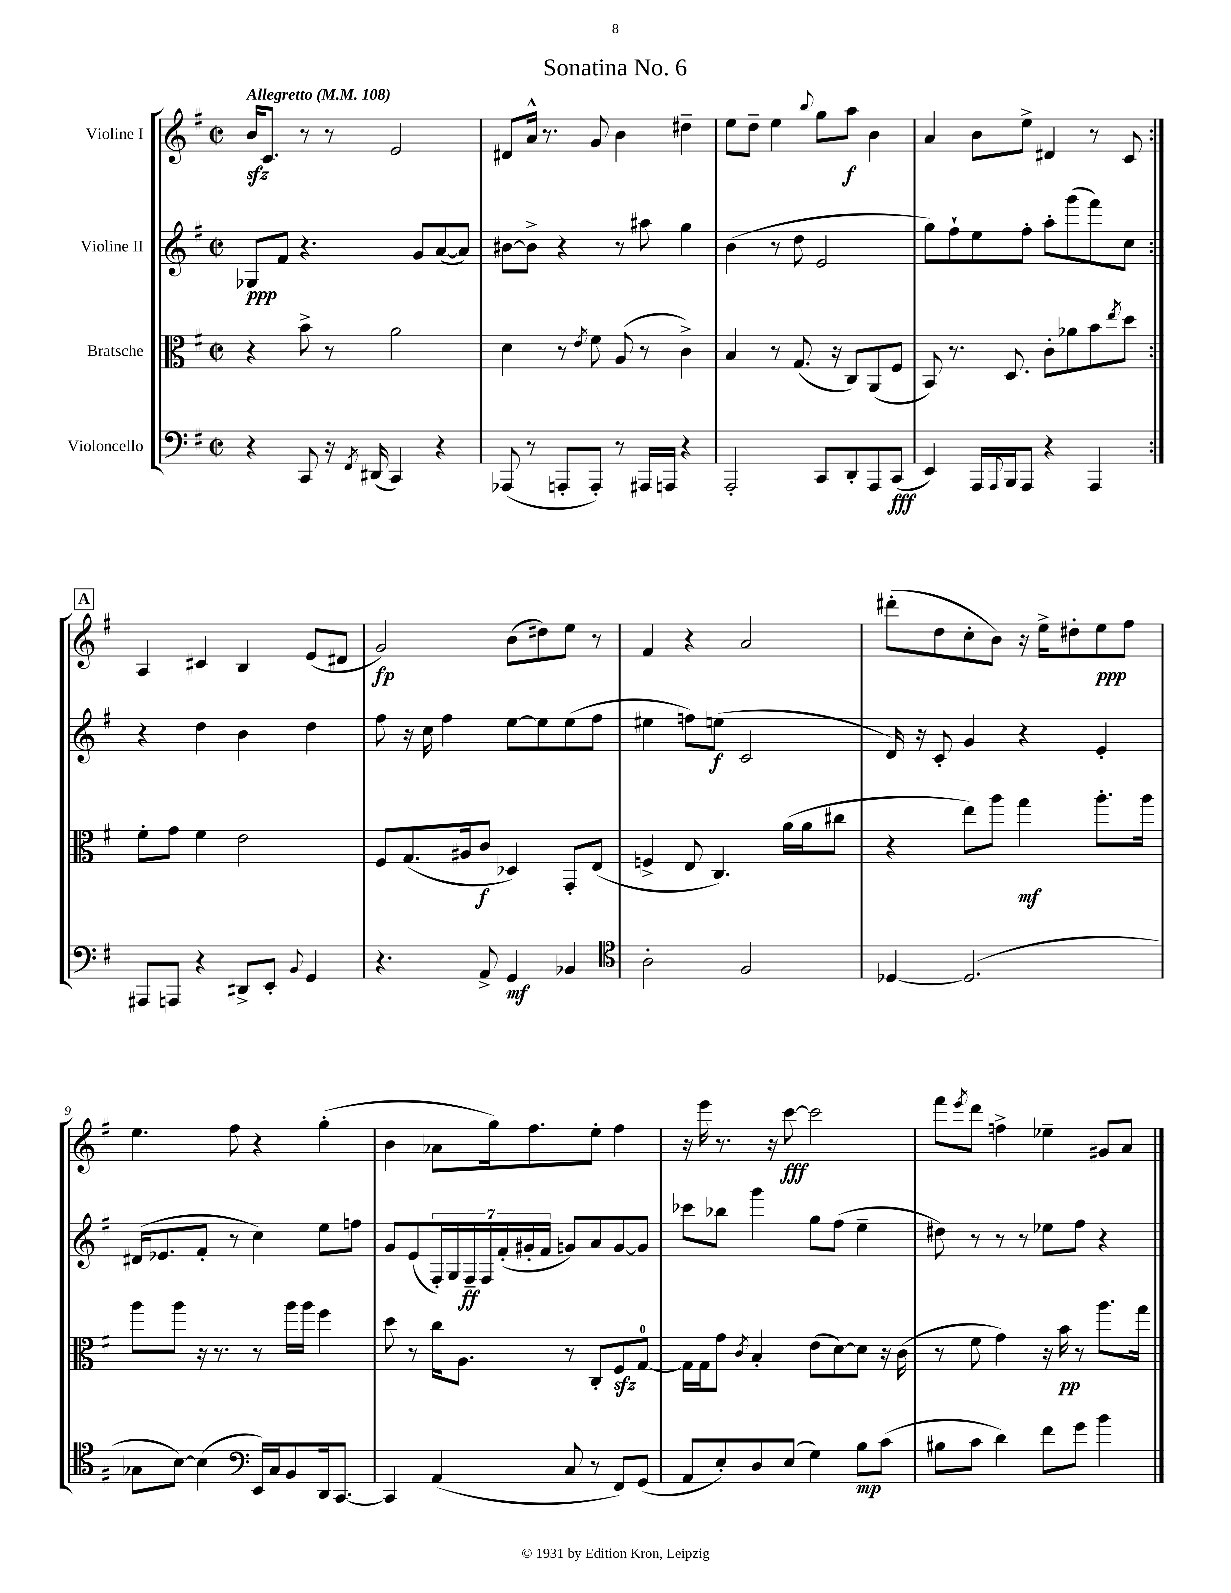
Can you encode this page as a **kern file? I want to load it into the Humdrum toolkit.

**kern	**kern	**kern	**kern
*staff4	*staff3	*staff2	*staff1
*clefF4	*clefC3	*clefG2	*clefG2
*k[f#]	*k[f#]	*k[f#]	*k[f#]
*M2/2	*M2/2	*M2/2	*M2/2
*met(c|)	*met(c|)	*met(c|)	*met(c|)
*MM108	*MM108	*MM108	*MM108
4r	4r	8G-/L	16b/LK
.	.	.	8.c/J
.	.	8f#/J	.
8CC/	8b^\	4.r	8r
16r	8r	.	8r
8qFF#/	.	.	.
(16DD#/	.	.	.
4CC/)	2a\	.	2e/
.	.	8g/L	.
4r	.	([8a/	.
.	.	8a/]J)	.
=	=	=	=
(8AAA-/	4d\	[8b#\L	8d#/L
8r	.	8b#^\]J	16a^^/Jk
.	.	.	8.r
8AAA'/L	8r	4r	.
.	8qe/	.	.
8AAA'/J)	8f#\	.	8g/
8r	(8A/	8r	4b\
16AAA#/LL	8r	8aa#\	.
16AAA/JJ	.	.	.
4r	4c^\)	4gg\	4dd#~\
=	=	=	=
2AAA'/	4B/	(4b\	8ee\L
.	.	.	8dd~\J
.	8r	8r	4ee\
.	(8.G/	8dd\	.
.	.	.	8qqbb/
8CC/L	.	2e/	8gg\L
.	16r	.	.
8DD'/	8C/L)	.	8aa\J
8AAA/	(8AA/	.	4b\
(8CC/J	8F#/J	.	.
=	=	=	=
4EE/)	8BB/)	8gg\L)	4a/
.	8.r	8ff#`\	.
16AAA/LL	.	8ee\	8b\L
8qqAAA/	.	.	.
16BBB/J	8.D/	.	.
8AAA/J	.	8ff#'\J	8ee^\J
4r	8c'\L	8aa'\L	4d#/
.	8a-\	(8ggg\	.
4AAA/	8b\	8fff#\)	8r
.	8qee/	.	.
.	8dd\J	8cc\J	8c/
=:|!	=:|!	=:|!	=:|!
8AAA#/L	8f#'\L	4r	4A/
8AAA/J	8g\J	.	.
4r	4f#\	4dd\	4c#/
8DD#^/L	2e\	4b\	4B/
8EE'/J	.	.	.
8qqBB/	.	.	.
4GG/	.	4dd\	(8e/L
.	.	.	8d#/J
=	=	=	=
4.r	8F#/L	8ff#\	2g/)
.	(8.G/	16r	.
.	.	16cc\	.
.	.	4ff#\	.
.	16A#/k	.	.
8AA^/	8c/J	.	.
4GG/	4D-/)	[8ee\L	(8b\L
.	.	8ee\]	8dd#\)
4BB-/	8GG'/L	(8ee\	8ee\J
.	(8E/J	8ff#\J	8r
=	=	=	=
*clefC4	*	*	*
2A'\	4F^/	4ee#\	4f#/
.	8E/	8ff\L)	4r
.	4.C/)	(8ee\J	.
2F#/	.	2c/	2a/
.	(16a\LL	.	.
.	16a\J	.	.
.	8cc#\J	.	.
=	=	=	=
[4D-/	4r	16d/)	(8ddd#'\L
.	.	16r	.
.	.	8c'/	8dd\
(2.D-/]	8ee\L)	4g/	8cc'\
.	8aa\J	.	8b\J)
.	4gg\	4r	16r
.	.	.	16ee^\LK
.	.	.	8dd#'\
.	8.aa'\L	4e'/	8ee\
.	.	.	8ff#\J
.	16aa\Jk	.	.
=	=	=	=
8G-\L	8aa\L	(16d#/LK	4.ee\
.	.	8.e-/	.
[8B\J)	8aa\J	.	.
(4B\]	16r	8f#'/J	.
.	8.r	.	.
.	.	8r	8ff#\
*clefF4	*	*	*
16EE/LL)	8r	4cc\)	4r
16C/J	.	.	.
8BB/	16aa\LL	.	.
.	16aa\JJ	.	.
16DD/k	4ff#\	8ee\L	(4gg'\
[8.CC/J	.	.	.
.	.	8ff\J	.
=	=	=	=
4CC/]	8dd\	8g/L	4b\
.	8r	(8e/	.
(4AA/	16cc\LK	28F#'/L)	8a-\L
.	.	28G/	.
.	8.A\J	.	.
.	.	28F#~/	.
.	.	28F#/	.
.	.	.	16gg\k)
.	.	(28f#'/	.
.	.	28g#'/	.
.	.	.	8.ff#\
.	.	28f#/JJ	.
8C/	8r	8g/L)	.
8r	8C'/L	8a/	8ee'\J
8FF#/L)	8F#/	[8g/	4ff#\
(8GG/J	[8G/J	8g/]J	.
=	=	=	=
8AA/L	16G\]LL	8ccc-\L	16r
.	16G\J	.	16eee\
8E'/)	8g\J	8bb-\J	8.r
.	8qc/	.	.
8D/	4B'/	4ggg\	.
.	.	.	16r
(8E/J	.	.	[8ccc\
4G\)	(8e\L	8gg\L	2ccc\]
.	[8d\)	(8ff#\J	.
8B\L	8d\]J	4ee~\	.
(8c\J	16r	.	.
.	(16c\	.	.
=	=	=	=
8B#\L	8r	8dd#\)	8fff#\L
.	.	.	8qeee/
8c\J	8f#\	8r	8ddd\J
4d\)	4g\)	8r	4ff^\
.	.	8r	.
8f#\L	16r	8ee-\L	4ee-~\
.	16b\	.	.
8g\J	8r	8ff#\J	.
4b\	8.aa\L	4r	8g#/L
.	.	.	8a/J
.	16gg\Jk	.	.
==	==	==	==
*-	*-	*-	*-
